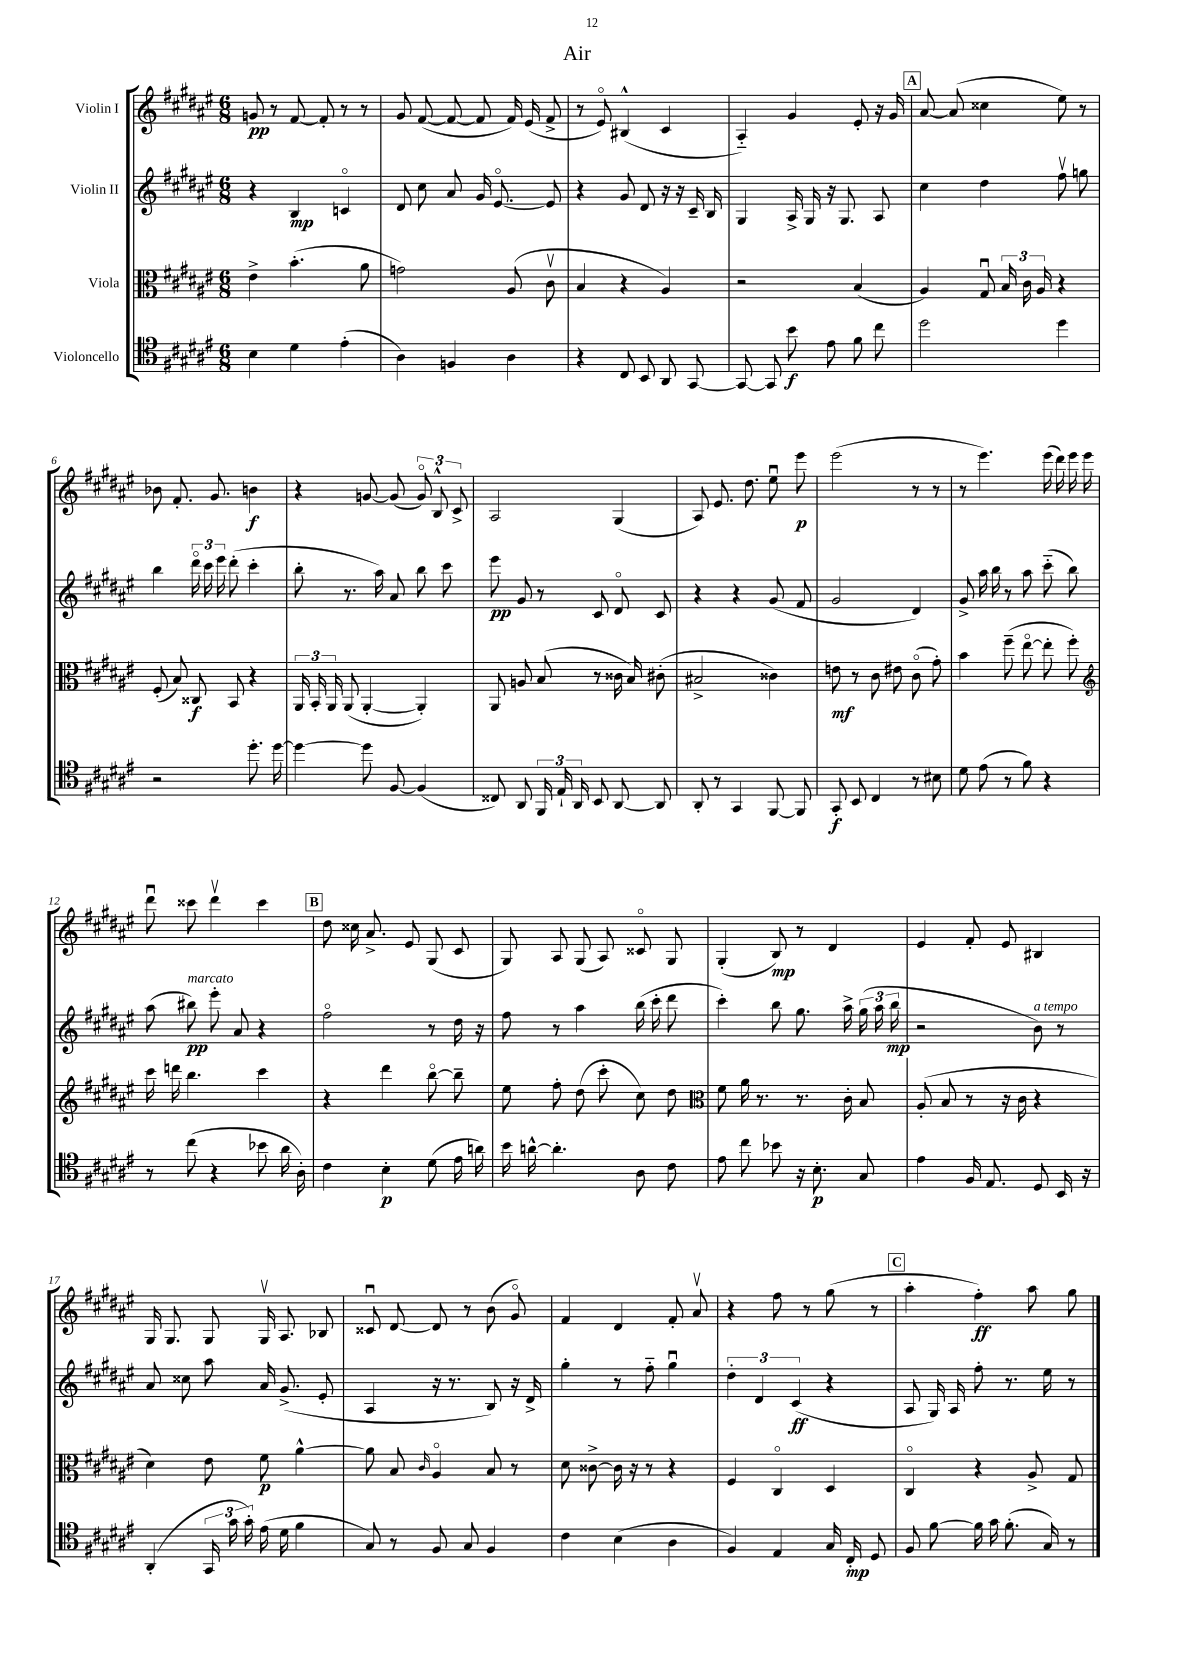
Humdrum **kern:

**kern	**kern	**kern	**kern
*staff4	*staff3	*staff2	*staff1
*clefC4	*clefC3	*clefG2	*clefG2
*k[f#c#g#d#a#e#]	*k[f#c#g#d#a#e#]	*k[f#c#g#d#a#e#]	*k[f#c#g#d#a#e#]
*M6/8	*M6/8	*M6/8	*M6/8
4B\	4e#^\	4r	8g/
.	.	.	8r
4d#\	(4.b'\	4B/	[8f#/
.	.	.	8f#'/]
(4e#'\	.	4co/	8r
.	8a#\	.	8r
=	=	=	=
4A#\)	2g\)	8d#/	8g#/
.	.	8cc#\	([8f#/
4F/	.	8a#/	8f#/_
.	.	16g#/	8f#/]
.	.	[8.e#o/	.
4A#\	(8A#/	.	16f#/)
.	.	.	(16e#/
.	8c#v\	8e#/]	8f#^/
=	=	=	=
4r	4B/	4r	8r
.	.	.	8e#o/)
8C#/	4r	8g#/	(4B#^^/
8BB/	.	8d#/	.
8AA#/	4A#/)	16r	4c#/
.	.	16r	.
[8GG#/	.	16c#~/	.
.	.	16B/	.
=	=	=	=
8GG#/_	2r	4G#/	4A#'~/)
8GG#/]	.	.	.
8b\	.	16A#^/	4g#/
.	.	16G#/	.
8e#\	.	16r	.
.	.	8.G#/	.
8f#\	(4B/	.	8e#'/
8cc#\	.	8A#/	16r
.	.	.	16g#/
=	=	=	=
2dd#\	4A#/)	4cc#\	[8a#/
.	.	.	(8a#/]
.	8G#u/	4dd#\	4cc##\
.	24B/	.	.
.	24c#\	.	.
.	24A#/	.	.
4dd#\	4r	8ff#v\	8ee#\)
.	.	8gg\	8r
=	=	=	=
2r	(8F#'/	4bb\	8b-\
.	8B/)	.	8.f#'/
.	8C##/	24ddd#o\	.
.	.	24ccc#\	.
.	.	.	8.g#/
.	.	24eee#\	.
.	8BB/	(8ddd#'\	.
8.dd#'\	4r	4ccc#'\	4b\
[16dd#\	.	.	.
=	=	=	=
4dd#\_	24AA#/	8bb'\	4r
.	24BB'/	.	.
.	24AA#/	.	.
.	(8AA#/	8.r	.
8dd#\]	[4AA#'/	.	[8g/
.	.	16aa#\)	.
[8F#/	.	8a#/	(8g/]
(4F#/]	4AA#'/])	8bb\	12go/)
.	.	.	12B^^/
.	.	8ccc#\	.
.	.	.	12c#^/
=	=	=	=
8C##/)	8AA#/	8eee#\	2A#/
8AA#/	8A/	8g#/	.
24FF#/	(8B/	8r	.
24E#`/	.	.	.
24AA#/	.	.	.
8BB/	8r	8c#/	.
[8AA#/	16c##\	8d#o/	(4G#/
.	16B/)	.	.
8AA#/]	(8c#'\	8c#/	.
=	=	=	=
8AA#'/	2B#^/	4r	8A#/)
8r	.	.	8.e#/
4GG#/	.	4r	.
.	.	.	8.dd#\
[8FF#/	4c##\)	(8g#/	8ee#u\
8FF#/]	.	8f#/	8eee#\
=	=	=	=
8GG#'/	8e\	2g#/	(2eee#\
8BB/	8r	.	.
4C#/	8c#\	.	.
.	8e#\	.	.
8r	(8c#o\	4d#/)	8r
8B#\	8g#'\)	.	8r
=	=	=	=
8d#\	4b\	8g#^/	8r
(8e#\	.	16aa#\	4.eee#\)
.	.	16bb\	.
8r	(8ff#~\	8r	.
8f#\)	[8ee#o\	8aa#\	.
4r	8ee#'\]	(8ccc#'~\	(16eee#\
.	.	.	16ddd#\)
.	8ff#'\)	8bb\)	16eee#\
.	.	.	16eee#\
=	=	=	=
*	*clefG2	*	*
8r	16ccc#\	(8aa#\	8ddd#u\
.	16ddd\	.	.
(8cc#\	4.bb\	8bb#\)	8ccc##\
4r	.	8eee#'\	4ddd#v\
.	.	8a#/	.
8b-\	4ccc#\	4r	4ccc##\
16a#\	.	.	.
16A#'\)	.	.	.
=	=	=	=
4c#\	4r	2ff#o\	8dd#\
.	.	.	16cc##\
.	.	.	8.a#^/
4B'\	4ddd#\	.	.
.	.	.	8e#/
(8d#\	[8bbo\	8r	(8G#/
16e#\	8bb~\]	16dd#\	8c#/
16a\)	.	16r	.
=	=	=	=
16b\	8ee#\	8ff#\	8G#/)
[16a^^\	.	.	.
4.a'\]	8ff#'\	8r	8A#/
.	(8dd#\	4aa#\	(8G#/
.	8ccc#'\	.	8A#/)
8A#\	8cc#\)	(16bb\	8c##o/
.	.	16ccc#'\	.
8c#\	8dd#\	8ddd#\	8G#/
=	=	=	=
*	*clefC3	*	*
8e#\	8f#\	4ccc#'\)	(4G#'/
8cc#\	16a#\	.	.
.	8.r	.	.
8b-\	.	8bb\	8B/)
16r	8.r	8.gg#\	8r
8.B'\	.	.	.
.	.	.	4d#/
.	16c#'\	16aa#^\	.
8G#/	8B/	(24gg#\	.
.	.	24aa#\	.
.	.	24bb\	.
=	=	=	=
4e#\	(8A#'/	2r	4e#/
.	8B/	.	.
16F#/	8r	.	8f#'/
8.E#/	.	.	.
.	16r	.	8e#/
.	16c#\	.	.
8D#/	4r	8b\)	4B#/
16BB/	.	8r	.
16r	.	.	.
=	=	=	=
(4AA#'/	4d#\)	8a#/	16G#/
.	.	.	8.G#/
.	.	8cc##\	.
24GG#/	8e#\	8aa#\	8G#/
24g#\	.	.	.
24g#'\)	.	.	.
(16e#\	8f#\	16a#/	16G#v/
16d#\	.	(8.g#^/	8.A#/
4f#\	[4a#^^\	.	.
.	.	8e#'/	8B-/
=	=	=	=
8G#/)	8a#\]	4A#/	8c##u/
8r	8B/	.	[8d#/
.	16qqc#/	.	.
8F#/	4A#o/	16r	8d#/]
.	.	8.r	.
8G#/	.	.	8r
4F#/	8B/	8B/)	(8b\
.	8r	16r	8g#o/)
.	.	16d#^/	.
=	=	=	=
4c#\	8d#\	4gg#'\	4f#/
.	[8c##^\	.	.
(4B\	16c##\]	8r	4d#/
.	16r	.	.
.	8r	8ff#'~\	.
4A#\	4r	4gg#u\	8f#'/
.	.	.	8a#v/
=	=	=	=
4F#/)	4F#/	6dd#'\	4r
.	.	6d#/	.
4E#/	4C#o/	.	8ff#\
.	.	(6c#/	.
.	.	.	8r
16G#/	4D#/	4r	(8gg#\
16C#'/	.	.	.
8D#/	.	.	8r
=	=	=	=
8F#/	4C#o/	8A#/	4aa#'\
[8f#\	.	16G#/)	.
.	.	16A#/	.
16f#\]	4r	8ff#'\	4ff#'\)
16g#\	.	.	.
(8.f#'\	.	8.r	.
.	8A#^/	.	8aa#\
16G#/)	.	16ee#\	.
8r	8G#/	8r	8gg#\
==	==	==	==
*-	*-	*-	*-
